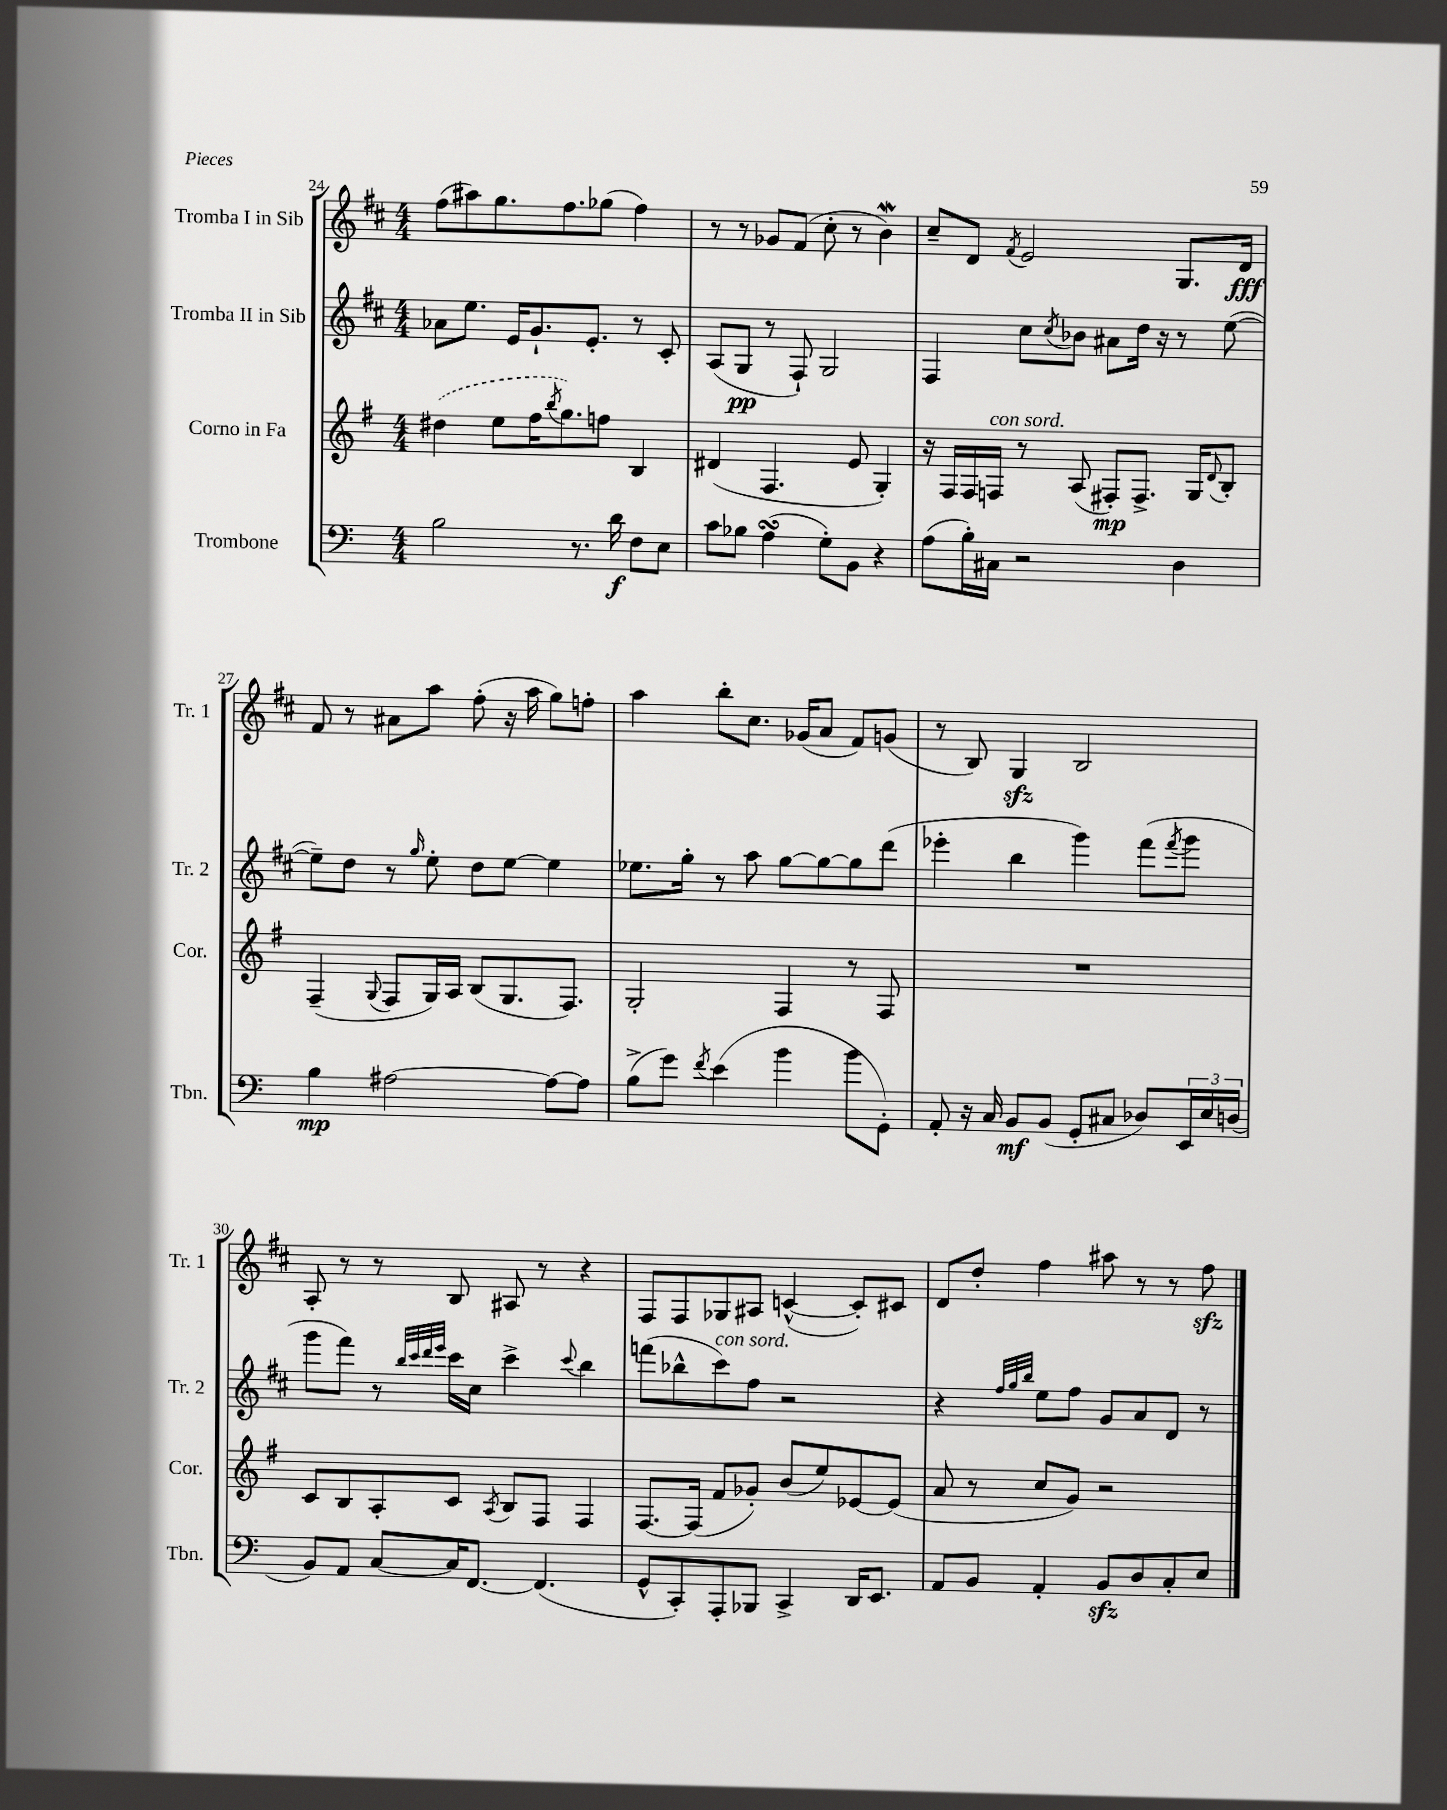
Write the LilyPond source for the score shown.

<<
\new StaffGroup <<
\new Staff = "s0" \with { instrumentName = "Tromba I in Sib" shortInstrumentName = "Tr. 1" } {
    \clef treble \key d \major \numericTimeSignature \time 4/4
    fis''8( ais''8) g''8. fis''8. ges''8( fis''4) |
    r8 r8 ges'8 fis'8( cis''8-. r8 b'4\mordent) |
    cis''8-- d'8 \acciaccatura { fis'8 } e'2 g8. d'16\fff |
    fis'8 r8 ais'8 a''8 fis''8-.( r16 a''16 g''8) f''8-. |
    a''4 b''8-. cis''8. ges'16( a'8 fis'8) g'8( |
    r8 b8) g4\sfz b2 |
    a8-. r8 r8 b8 ais8 r8 r4 |
    fis8 fis8 ges8 ais8 c'4~-^( c'8-.) cis'8 |
    d'8 d''8-. fis''4 ais''8 r8 r8 fis''8\sfz \bar "|." |
}
\new Staff = "s1" \with { instrumentName = "Tromba II in Sib" shortInstrumentName = "Tr. 2" } {
    \clef treble \key d \major \numericTimeSignature \time 4/4
    aes'8 e''8. e'16 g'8.-! e'8.-. r8 cis'8-. |
    a8( g8\pp r8 fis8-!) g2 |
    fis4 cis''8 \acciaccatura { cis''8 } bes'8 ais'8 d''16 r16 r8 e''8~( |
    e''8--) d''8 r8 \grace { g''16 } e''8-. d''8 e''8~ e''4 |
    ees''8. g''16-. r8 a''8 g''8~ g''8~ g''8 d'''8( |
    ees'''4-. b''4 g'''4) fis'''8( \acciaccatura { fis'''8 } g'''8 |
    g'''8 fis'''8) r8 \grace { b''32 cis'''32 d'''32 e'''32 } cis'''16 cis''16 cis'''4-> \appoggiatura { cis'''8 } b''4 |
    f'''8( bes''8-^ cis'''8^\markup { \italic "con sord." }) fis''8 r2 |
    r4 \grace { fis''32 g''32 b''32 } e''8 fis''8 g'8 a'8 d'8 r8 \bar "|." |
}
\new Staff = "s2" \with { instrumentName = "Corno in Fa" shortInstrumentName = "Cor." } {
    \clef treble \key g \major \numericTimeSignature \time 4/4
    \once \slurDashed dis''4( e''8 fis''16 \acciaccatura { b''8 } g''8.) f''8 b4 |
    dis'4( fis4. e'8 g4-.) |
    r16 fis16 fis16 f16^\markup { \italic "con sord." } r8 a8( fis8-.\mp) fis8.-> g16 \appoggiatura { d'8 } b8-. |
    fis4--( \appoggiatura { g8 } fis8 g16) a16 b8( g8. fis8.) |
    g2-. fis4 r8 fis8 |
    R1 |
    c'8 b8 a8-. c'8 \acciaccatura { a8 } b8 fis8 fis4 |
    fis8.~ fis16( fis'8 ges'8-.) b'8( e''8) ees'8~ ees'8( |
    a'8 r8 c''8 g'8) r2 \bar "|." |
}
\new Staff = "s3" \with { instrumentName = "Trombone" shortInstrumentName = "Tbn." } {
    \clef bass \key c \major \numericTimeSignature \time 4/4
    b2 r8. d'16\f f8 e8 |
    c'8 bes8 a4\turn( g8-.) b,8 r4 |
    a8( b16-.) cis16 r2 d4 |
    b4\mp ais2~ ais8~ ais8 |
    b8->( g'8) \acciaccatura { f'8 } e'4( b'4 b'8 g,8-.) |
    a,8-. r16 c16 b,8\mf b,8( g,8-. cis8 des8) \tuplet 3/2 { e,16 e16 d16( } |
    b,8) a,8 c8~ c16 f,8.~ f,4.( |
    g,8-^ c,8-.) a,,8-. bes,,8 c,4-> d,16 e,8. |
    a,8 b,8 a,4-. b,8\sfz d8 c8-. e8 \bar "|." |
}
>>
>>
\layout { \context { \Score currentBarNumber = #24 } }
